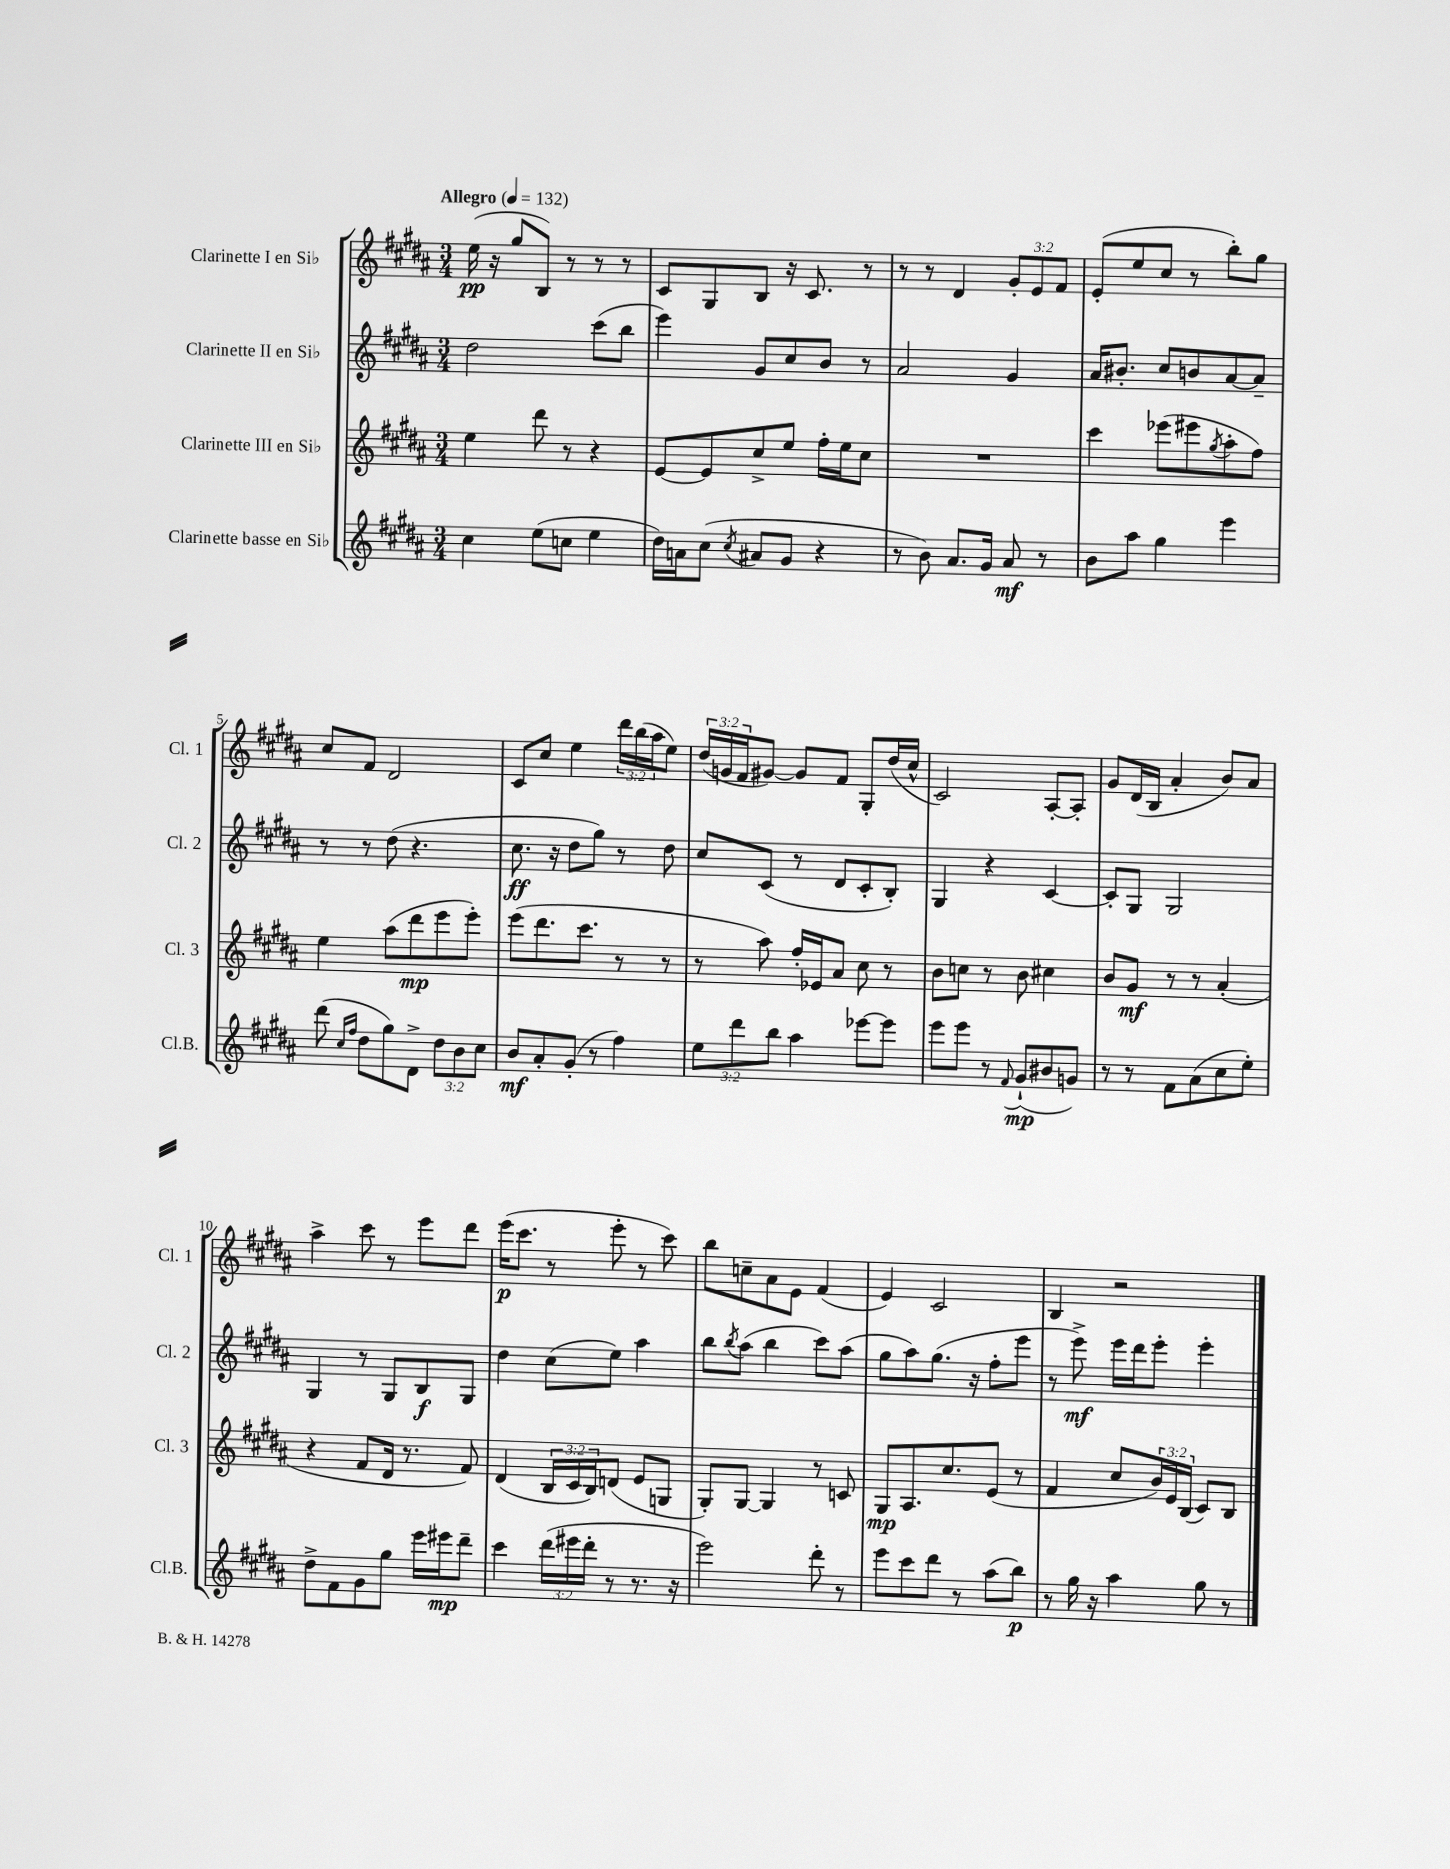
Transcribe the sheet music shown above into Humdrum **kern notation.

**kern	**dynam	**kern	**dynam	**kern	**dynam	**kern	**dynam
*part4	*part4	*part3	*part3	*part2	*part2	*part1	*part1
*staff4	*staff4	*staff3	*staff3	*staff2	*staff2	*staff1	*staff1
*I"Clarinette basse en Si♭	*	*I"Clarinette III en Si♭	*	*I"Clarinette II en Si♭	*	*I"Clarinette I en Si♭	*
*I'Cl.B.	*	*I'Cl. 3	*	*I'Cl. 2	*	*I'Cl. 1	*
*clefG2	*	*clefG2	*	*clefG2	*	*clefG2	*
*k[f#c#g#d#a#]	*	*k[f#c#g#d#a#]	*	*k[f#c#g#d#a#]	*	*k[f#c#g#d#a#]	*
*M3/4	*	*M3/4	*	*M3/4	*	*M3/4	*
*MM132	*	*MM132	*	*MM132	*	*MM132	*
=1	=1	=1	=1	=1	=1	=1	=1
!	!	!	!	!	!	!LO:TX:a:B:t=Allegro	!
4cc#\	.	4ee\	.	2dd#\	.	(16ee\	pp
.	.	.	.	.	.	16r	.
.	.	.	.	.	.	8gg#/L	.
(8ee\L	.	8ddd#\	.	.	.	8B/J)	.
8ccn\J	.	8r	.	.	.	8r	.
4ee\	.	4r	.	(8ccc#\L	.	8r	.
.	.	.	.	8bb\J	.	8r	.
=2	=2	=2	=2	=2	=2	=2	=2
16dd#\LL)	.	[8e/L	.	4eee\)	.	8c#/L	.
16an\J	.	.	.	.	.	.	.
(8cc#\J	.	8e/]	.	.	.	8G#/	.
8qcc#/	.	.	.	.	.	.	.
8a#X/L	.	8cc#^/	.	8g#/L	.	8B/J	.
8g#/J	.	8ee/J	.	8cc#/	.	16r	.
.	.	.	.	.	.	8.c#/	.
4r	.	16ff#'\LL	.	8b/J	.	.	.
.	.	16ee\J	.	.	.	.	.
.	.	8cc#\J	.	8r	.	8r	.
=3	=3	=3	=3	=3	=3	=3	=3
8r	.	2.r	.	2a#/	.	8r	.
8b\)	.	.	.	.	.	8r	.
8.a#/L	.	.	.	.	.	4d#/	.
16g#/Jk	.	.	.	.	.	.	.
8a#/	mf	.	.	4g#/	.	12g#'/L	.
.	.	.	.	.	.	12e/	.
8r	.	.	.	.	.	.	.
.	.	.	.	.	.	12f#/J	.
=4	=4	=4	=4	=4	=4	=4	=4
8b\L	.	4ccc#\	.	16a#/KL	.	(8e'/L	.
.	.	.	.	8.b#X'/J	.	.	.
8aa#\J	.	.	.	.	.	8ee/	.
4gg#\	.	(8eee-X\L	.	8cc#/L	.	8cc#/J	.
.	.	8eee#X\	.	8bn/	.	8r	.
.	.	8qgg#/	.	.	.	.	.
4eee\	.	8aa#'\	.	[8a#/	.	8bb'\L)	.
.	.	8ff#\J)	.	8a#~/J]	.	8gg#\J	.
!!LO:LB:g=z
=5	=5	=5	=5	=5	=5	=5	=5
(8ddd#\	.	4ee\	.	8r	.	8cc#/L	.
16qqcc#/LL	.	.	.	.	.	.	.
16qqff#/JJ	.	.	.	.	.	.	.
8dd#\L	.	.	.	8r	.	8f#/J	.
8gg#\)	.	(8aa#\L	.	(8dd#\	.	2d#/	.
8d#^\J	.	8ddd#\	mp	4.r	.	.	.
12dd#\L	.	8eee\	.	.	.	.	.
12b\	.	.	.	.	.	.	.
.	.	8eee'\J)	.	.	.	.	.
12cc#\J	.	.	.	.	.	.	.
=6	=6	=6	=6	=6	=6	=6	=6
8b/L	mf	(8eee\L	.	8.cc#\	ff	8c#/L	.
8a#'/	.	8.ddd#\	.	.	.	8cc#/J	.
.	.	.	.	16r	.	.	.
(8g#'/J	.	.	.	8dd#\L	.	4ee\	.
.	.	8.ccc#\J	.	.	.	.	.
8r	.	.	.	8gg#\J)	.	.	.
4ff#\)	.	8r	.	8r	.	24ddd#\LL	.
.	.	.	.	.	.	(24bb\	.
.	.	.	.	.	.	24aa#\J	.
.	.	8r	.	8dd#\	.	8ee\J)	.
=7	=7	=7	=7	=7	=7	=7	=7
12ee\L	.	8r	.	8cc#/L	.	(24dd#/LL	.
.	.	.	.	.	.	24gn/	.
12ddd#\	.	.	.	.	.	24f#/J	.
.	.	8aa#\)	.	(8c#/J	.	[8g#X/J)	.
12bb\J	.	.	.	.	.	.	.
4aa#\	.	16ff#'/LL	.	8r	.	8g#/L]	.
.	.	16e-X/J	.	.	.	.	.
.	.	8a#/J	.	8d#/L	.	8f#/J	.
[8eee-X\L	.	8cc#\	.	8c#'/	.	8G#'/L	.
8eee-\J]	.	8r	.	8B'/J)	.	(16dd#/L	.
.	.	.	.	.	.	16cc#^^/JJ	.
=8	=8	=8	=8	=8	=8	=8	=8
8eee\L	.	8b\L	.	4G#/	.	2c#/)	.
8eee\J	.	8ccn\J	.	.	.	.	.
8r	.	8r	.	4r	.	.	.
8qqf#/	.	.	.	.	.	.	.
(8g#`/L	mp	8b\	.	.	.	.	.
8b#X/	.	4cc#X\	.	[4c#/	.	[8A#'/L	.
8gn/J)	.	.	.	.	.	8A#'/J]	.
=9	=9	=9	=9	=9	=9	=9	=9
8r	.	8b/L	.	8c#'/L]	.	8g#/L	.
8r	.	8g#/J	mf	8G#/J	.	(16d#/L	.
.	.	.	.	.	.	16B/JJ	.
8f#\L	.	8r	.	2G#/	.	4a#'/	.
(8a#\	.	8r	.	.	.	.	.
8cc#\	.	(4a#'/	.	.	.	8b/L)	.
8ee'\J)	.	.	.	.	.	8a#/J	.
!!LO:LB:g=z
=10	=10	=10	=10	=10	=10	=10	=10
8dd#^\L	.	4r	.	4G#/	.	4aa#^\	.
8f#\	.	.	.	.	.	.	.
8g#\	.	8f#/L	.	8r	.	8ccc#\	.
8gg#\J	.	16d#/Jk	.	8G#/L	.	8r	.
.	.	8.r	.	.	.	.	.
16eee\LL	.	.	.	8B/	f	8eee\L	.
16eee#X\J	mp	.	.	.	.	.	.
8ddd#~\J	.	8f#/)	.	8G#/J	.	8ddd#\J	.
=11	=11	=11	=11	=11	=11	=11	=11
4ccc#\	.	(4d#/	.	4dd#\	.	(16eee\KL	p
.	.	.	.	.	.	8.ccc#\J	.
(24ddd#\LL	.	24B/LL	.	(8cc#\L	.	8r	.
24eee#X\	.	24c#/	.	.	.	.	.
24ddd#'\JJ	.	24B/J)	.	.	.	.	.
8r	.	(8dn/J	.	8ee\J)	.	8eee'\	.
8.r	.	8e/L	.	4aa#\	.	8r	.
.	.	8Gn/J	.	.	.	8ccc#\)	.
16r	.	.	.	.	.	.	.
=12	=12	=12	=12	=12	=12	=12	=12
2eee\)	.	8G#'/L)	.	8bb\L	.	8bb\L	.
.	.	.	.	8qbb/	.	.	.
.	.	[8G#/J	.	(8aa#\J	.	8ccn~\	.
.	.	4G#/]	.	4bb\	.	8a#\	.
.	.	.	.	.	.	8e\J	.
8ddd#'\	.	8r	.	8ccc#\L)	.	(4f#/	.
8r	.	8cn/	.	(8aa#\J	.	.	.
=13	=13	=13	=13	=13	=13	=13	=13
8eee\L	.	8G#/L	mp	8gg#\L	.	4e/)	.
8ccc#\	.	8.A#/	.	8aa#\)	.	.	.
8ddd#\J	.	.	.	(8.gg#\J	.	2c#/	.
.	.	8.cc#/	.	.	.	.	.
8r	.	.	.	.	.	.	.
.	.	.	.	16r	.	.	.
(8aa#\L	.	(8e/J	.	8ff#'\L	.	.	.
8bb\J)	p	8r	.	8eee\J	.	.	.
=14	=14	=14	=14	=14	=14	=14	=14
8r	.	4f#/	.	8r	.	4B/	.
16gg#\	.	.	.	8eee^\)	mf	.	.
16r	.	.	.	.	.	.	.
4aa#\	.	8cc#/L	.	16eee\LL	.	2r	.
.	.	.	.	16ddd#\J	.	.	.
.	.	24b/L)	.	8eee'\J	.	.	.
.	.	24e/	.	.	.	.	.
.	.	(24B/JJ	.	.	.	.	.
8gg#\	.	8c#/L)	.	4eee'\	.	.	.
8r	.	8B/J	.	.	.	.	.
==	==	==	==	==	==	==	==
*-	*-	*-	*-	*-	*-	*-	*-
